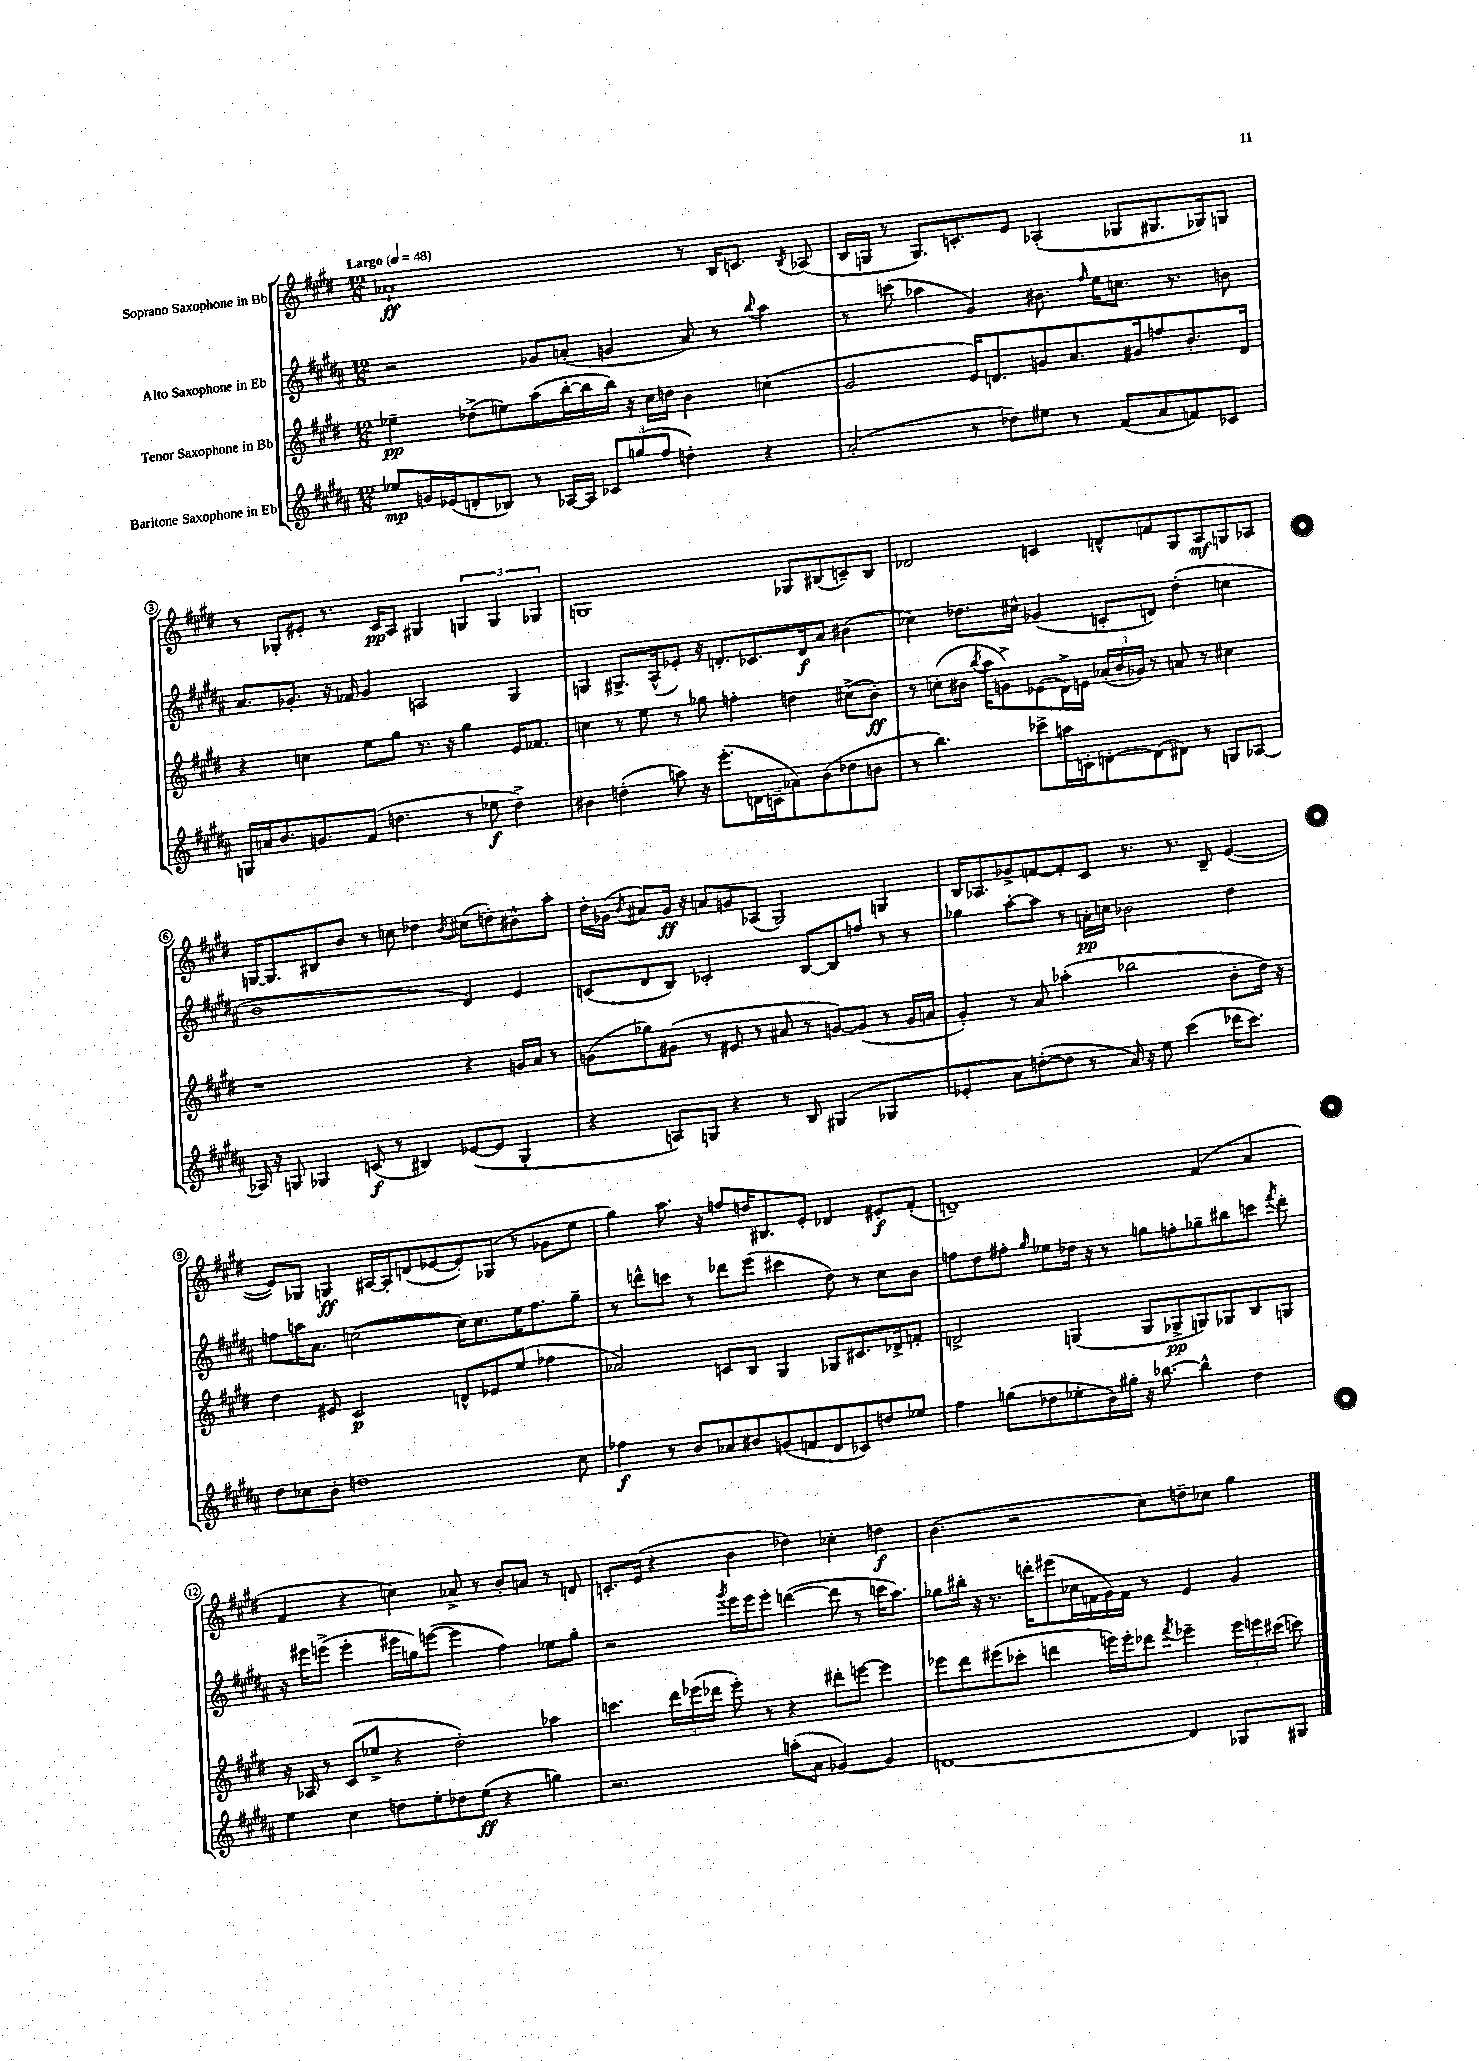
<<
\new StaffGroup <<
\new Staff = "s0" \with { instrumentName = "Soprano Saxophone in Bb" } {
    \clef treble \key e \major \numericTimeSignature \time 12/8 \tempo "Largo" 4 = 48
    \autoBeamOff aes'1-!\ff r8 b16[ c'8.] \acciaccatura { b8 } aes8( |
    b16[ g16] r8 g8.[) c'8.-. e'8] aes4-.( ges8[ gis8. ges16) g8] |
    r8 ges8[-. eis'8]-. r8. cis'16[\pp a8] gis4 \tuplet 3/2 { g4 g4 ges4 } |
    g1 ges8[ bis8( c'8--) bis8] |
    des'2 c'4 d'8[-^ f'8 gis8 a8\mf g8 aes8] |
    g16[~ g8. bis8 b'8] r8 c''8 des''4 \acciaccatura { b'8 } cis''8[( d''8-.) bis'8-^ a''8]-. |
    dis''16[-. ges'16]( \acciaccatura { b'8 } ais'8[) ges'16]\ff r16 a'8[ g'8 aes8]( gis2) g4 |
    b16[ aes8. ges'8-> f'8~ f'8-. cis'8] r8. r8. b8-- e'4~( |
    e'8[) ges8] g4\ff ais16[~ ais16-. d'8( ees'8~ ees'8-.) ges8]( r8 ges'8[ e''8] |
    gis''4) a''8. r16 f''8[ d''16 bis8. e'8]-. des'4 eis'8[-.\f fis'8]-.( |
    d'1--) fis'4( a'4 |
    fis'4 r4 c''4) aes'8-> r8 b'8[-. a'8] r8 d'8 |
    c'8.[-. e'16]( r4 b'4 des''4) ces''4-. d''4\f |
    b'4.( r2 cis''8[) d''8-- ces''8] gis''4 \bar "|." |
}
\new Staff = "s1" \with { instrumentName = "Alto Saxophone in Eb" } {
    \clef treble \key b \major \numericTimeSignature \time 12/8
    \autoBeamOff r2 ges'8[ a'8]-.( g'4 a'8) r8 \appoggiatura { b''8 } ais''4 |
    r8 c'''8( aes''4 gis'4) bis'8. \grace { fis''16 } e''16[ c''8.] r8. b'8 |
    ais'8.[ ges'8.]-. r16 fes'16 ges'4 a2 gis4 |
    g4 gis8.[-> ais16-^( ees'8]-.) r16 d'8.[-. ces'8. d'16\f ais'8] bis'4( |
    ces''4) des''8.[ cis''16]-^ ges'4( c'8[-. d'8]) des''4-.( c''4 |
    b'1 dis'4) e'4 |
    c'8[( dis'8 b8]) ces'2-. b8[~ b8 f''8] r8 r8 |
    ges''4 ais''8[~-. ais''8] r8 a'16[-.\pp c''16] bes'2 dis''4 |
    f''8[ a''16 ais'8.] c''2~( c''16[) c''8. e''16 f''8. gis''8]-- |
    r8 d'''8[-^ c'''8] r8 des'''8[ e'''8]( cis'''4 dis''8) r8 cis''8[ b'8] |
    f''8[ dis''8 fis''8]-. \grace { gis''16 } ees''8[ des''16] r16 r8 g''8[ f''8-. ges''8-- bis''8 c'''8] \acciaccatura { fis'''8 } dis'''8-. |
    r16 eis'''16[ e'''8]->( e'''4-. eis'''16[ g''16) e'''8]~( e'''4 fis''4) ees''8[ g''8]-. |
    r2 \acciaccatura { gis'''8 } e'''16[ e'''16 e'''8]-. d'''4~( d'''8 r8 c'''16[ ais''8.]) |
    ges''8[ bis''16]-. r16 r8. d'''16[-. eis'''8( ces''16 f'16 gis'16) f'16] r8 e'4 gis'4 \bar "|." |
}
\new Staff = "s2" \with { instrumentName = "Tenor Saxophone in Bb" } {
    \clef treble \key e \major \numericTimeSignature \time 12/8
    \autoBeamOff ees''4--\pp des''8[->( e''8) a''8( b''16~-. b''16 b''16]) r16 cis''16[ d''16] b'4 c''4( |
    gis'2 e'16[) d'8. g'8 a'8. gis'16 f''8 b'8.-. d'16] |
    r4 c''4 e''8[ gis''8] r8. r16 gis''4 e'16[ fes'8.] |
    c''4 r8 e''8 r8 ges''8 f''4-. d''4 cis''8[->( b'8]-.\ff) |
    r8 c''8[-.( bis'16] \acciaccatura { b''8 } a''16[ g'8->) ees'8( dis'16->) e'16] \tuplet 3/2 { aes'16[-.( bis'16 ges'16]) } r8 a'8 r8 cis''4 |
    r1 r4 g'16[ a'16] r8 |
    g'8[( ges''8) gis'8]( r8 eis'8 r8 ais'8 r8 g'8[~) g'8]( r8 g'16[ a'16] |
    gis'4-.) r8 a'8 aes''4-.( bes''2 b'8[-. dis''16]) r16 |
    dis''4 eis'8 cis'2\p d'8[-^ ees'8 e''8]( fes''4 |
    aes'2) c'8[ b8] gis4 ges8[ cis'8. des'16-> f'8]-. |
    d'2-> g4( g8[ ges8->\pp g8) ges8 b8 g8] |
    r16 aes16 r8 cis'8[( ees''8]-> r4 dis''2-.) aes''4 |
    c'''4. \tuplet 3/2 { dis'''16[ ees'''16( des'''16] } ees'''8-.) r8 r4 dis'''8[-. e'''8]~ e'''4 |
    ees'''8[ dis'''8 eis'''8( ces'''8]-. d'''4 e'''16[) e'''16-. des'''8] \acciaccatura { fis'''8 } ees'''4-- \tuplet 3/2 { ees'''16[ e'''16 cis'''16]( } c'''8) \bar "|." |
}
\new Staff = "s3" \with { instrumentName = "Baritone Saxophone in Eb" } {
    \clef treble \key b \major \numericTimeSignature \time 12/8
    \autoBeamOff ees''8[\mp g'16 ees'16( d'8-. bes8]) r8 aes16[~ aes16] \tuplet 3/2 { ces'8[ g''8( fis''8] } d''4-.) r4 |
    ais'2-.( r8 des''8[) eis''8] r8 fis'8[( ais'8 f'8) ces'8] |
    g16[ a'16 b'8. g'8. fis'8]( d''4. r8 ees''8\f d''4->) |
    bis'4 d''4-.( a''8) r16 e'''8.[-.( d'16 c'16-- aes'8) bis'8( des''8 b'8] |
    r8 b''4.) ces'''8[-> a''16 c'16-. d'8~-. d'8( dis'8]) r8 g8[ aes8]~ |
    aes16 r16 g8 ges4 c'8\f( r8 bis4) ees'8[~( ees'8] ges4-. |
    r4 a8[) g8] r4 r8 b8 gis4( ges4 |
    ees'4-. ais'8[) d''8~-.( d''8] r8 ais'16) r16 e''8 cis'''4( des'''16[ cis'''8.]) |
    dis''8[ ces''8 b'8]-. d''1 ces''8 |
    fes''4\f r8 b'8[ aes'8 bis'8 g'8( f'8 dis'8 ces'8) d''8 ees''8] |
    fis''4 g''8[( des''8 ees''8-. b'16) gis''16]-. r16 bes''8.~ bes''4-^ des''4 |
    e''4 cis''4 d''8[ e''8-. des''8 e''8]\ff( r4 g''4) |
    r2. a''8[-.( ais'8] ges'4~) ges'4 |
    d'1~ d'4 ges8[ gis8] \bar "|." |
}
>>
>>
\layout { \context { \Score \override BarNumber.stencil = #(make-stencil-circler 0.1 0.3 ly:text-interface::print) } }
